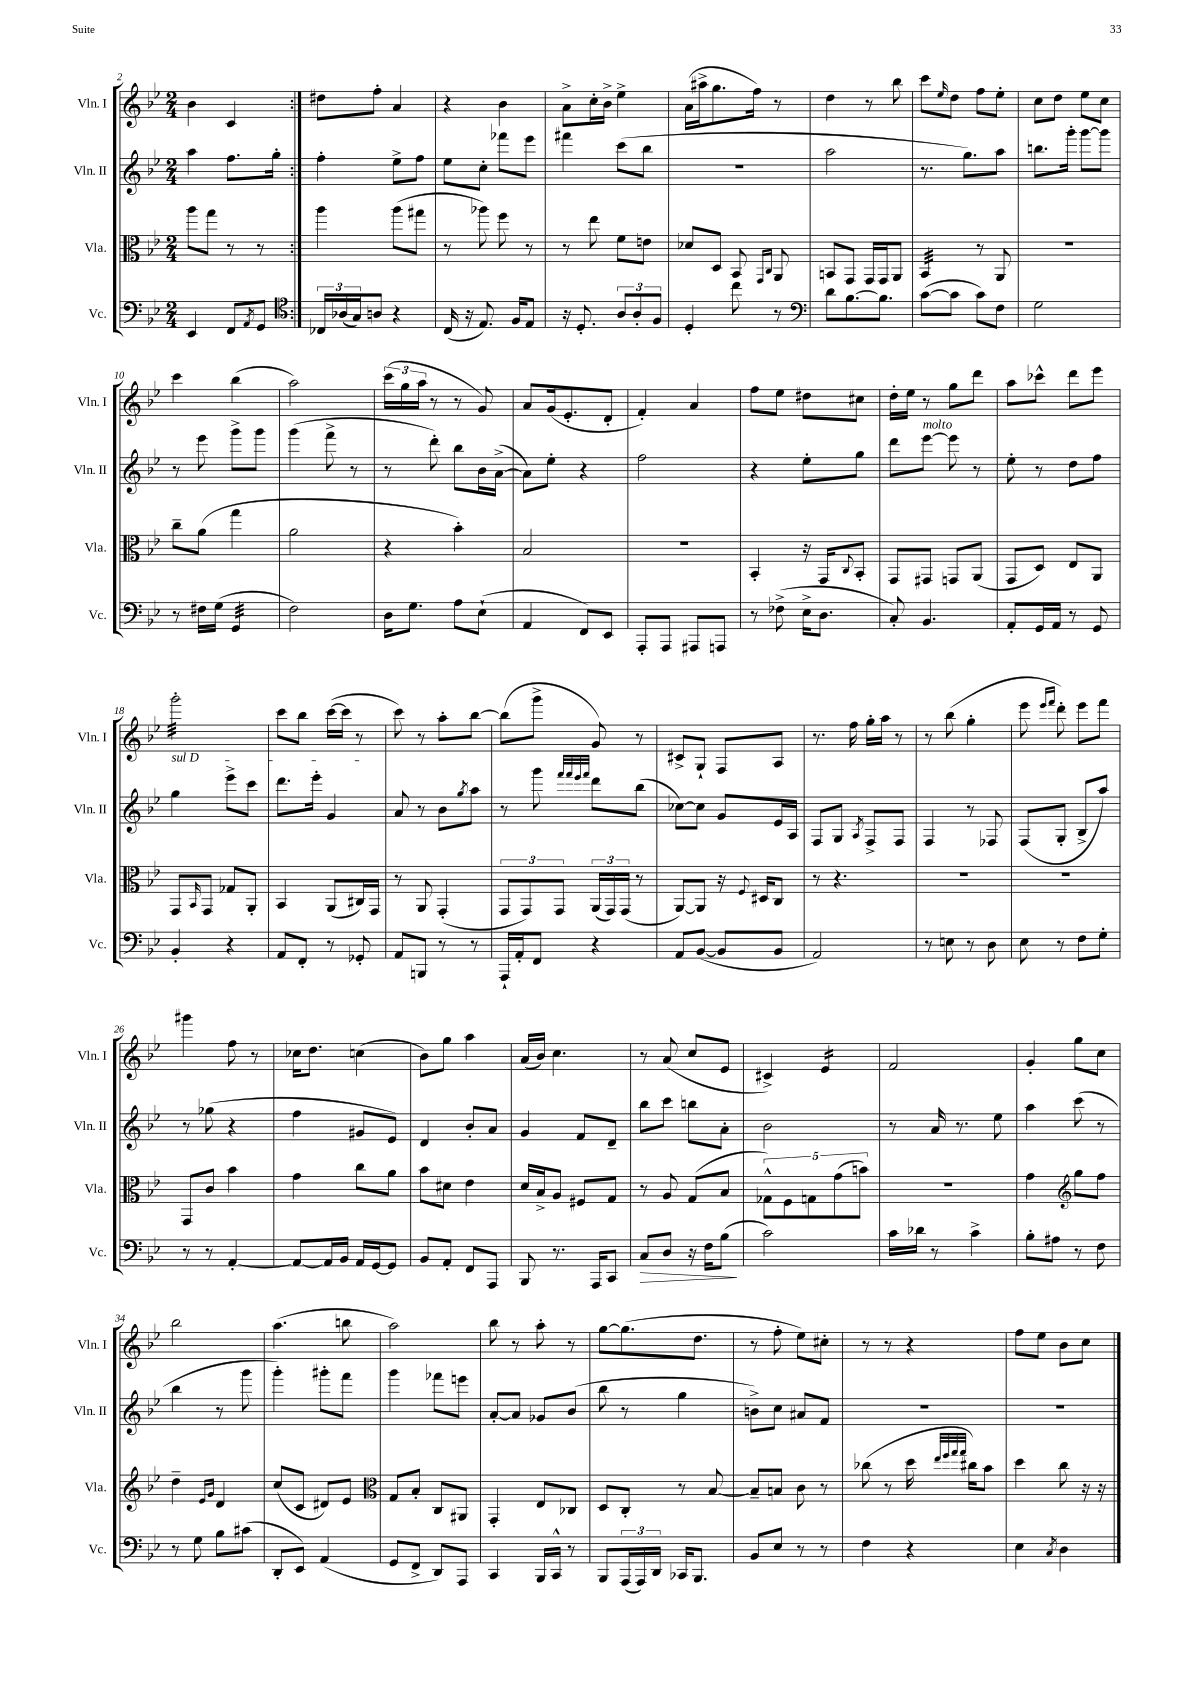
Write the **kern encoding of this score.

**kern	**kern	**kern	**kern
*staff4	*staff3	*staff2	*staff1
*clefF4	*clefC3	*clefG2	*clefG2
*k[b-e-]	*k[b-e-]	*k[b-e-]	*k[b-e-]
*M2/4	*M2/4	*M2/4	*M2/4
4EE-	8aa	4aa	4b-
.	8gg	.	.
8FF	8r	8.ff	4c
8qAA	.	.	.
8GG	8r	.	.
.	.	16gg'	.
=:|!	=:|!	=:|!	=:|!
*clefC4	*	*	*
24C-	4aa	4ff'	8dd#
(24A-	.	.	.
24G)	.	.	.
8A	.	.	8ff'
4r	(8aa	8ee-^	4a
.	8gg#	8ff	.
=	=	=	=
(16C	8r	8ee-	4r
16r	.	.	.
8.E-)	8aa-)	8cc'	.
.	8ff	8fff-	4b-
16F	.	.	.
8E-	8r	8eee-	.
=	=	=	=
16r	8r	4fff#	8a^
8.D'	.	.	.
.	8ee-	.	16cc'
.	.	.	16b-^
12A	8f	(8ccc	4ee-^
12A'	.	.	.
.	8e	8bb-	.
12F	.	.	.
=	=	=	=
4D'	8d-	2r	(16a
.	.	.	16aa#^
.	8D	.	8.gg
8cc	8BB-	.	.
.	.	.	16ff)
.	16qqGG	.	.
.	16qqC	.	.
8r	8AA	.	8r
=	=	=	=
*clefF4	*	*	*
8d	8BB	2aa	4dd
[8.B-	8GG	.	.
.	16GG	.	8r
8.B-]	16GG	.	.
.	8AA	.	8bb-
=	=	=	=
([8c	4BB-	8.r	8ccc
.	.	.	16qqee-
8c]	.	.	8dd
.	.	8.gg)	.
8c)	8r	.	8ff
8F	8AA	8aa	8ee-'
=	=	=	=
2G	2r	8.bb	8cc
.	.	.	8dd
.	.	16ggg'	.
.	.	[8ggg	8ee-
.	.	8ggg]	8cc
=	=	=	=
8r	8cc~	8r	4ccc
16F#	(8a	8eee-	.
(16G	.	.	.
4GG	4gg	8ggg^	(4bb-
.	.	8ggg	.
=	=	=	=
2F)	2a	(4ggg	2aa)
.	.	8fff^	.
.	.	8r	.
=	=	=	=
16D	4r	8r	(24ccc
.	.	.	24gg
8.G	.	.	.
.	.	.	24aa
.	.	8ddd')	8r
8A	4b-')	8bb-	8r
(8E-`	.	16b-	8g)
.	.	([16a^	.
=	=	=	=
4AA	2B-	8a])	8a
.	.	8ee-'	(16g
.	.	.	8.e-'
8FF)	.	4r	.
8EE-	.	.	8d'
=	=	=	=
8AAA'	2r	2ff	4f')
8AAA	.	.	.
8AAA#	.	.	4a
8AAA	.	.	.
=	=	=	=
8r	4BB-'	4r	8ff
(8F-^	.	.	8ee-
16E-^	16r	8ee-'	8dd#
8.D	16GG	.	.
.	8qqC	.	.
.	8BB-'	8gg	8cc#
=	=	=	=
8C')	8GG	8ddd	16dd'
.	.	.	16ee-
4.BB-	8GG#	[8eee-	8r
.	8GG	8eee-]	8gg
.	(8AA	8r	8ddd
=	=	=	=
8AA'	8GG	8ee-'	8aa
16GG	8D)	8r	8ccc-^^
16AA	.	.	.
8r	8E-	8dd	8ddd
8GG	8AA	8ff	8eee-
=	=	=	=
4BB-'	8GG	4gg	2ggg'
.	16qqBB-	.	.
.	8GG	.	.
4r	8G-	8eee-^	.
.	8AA'	8ccc	.
=	=	=	=
8AA	4BB-	8.ddd	8ccc
8FF'	.	.	8bb-
.	.	16eee-'	.
8r	(8AA	4g	([16ccc
.	.	.	16ccc]
8GG-'	16C#)	.	8r
.	16GG	.	.
=	=	=	=
8AA	8r	8a	8ccc)
8BBB	8AA	8r	8r
8r	(4GG'	8b-	8aa'
.	.	8qgg	.
8r	.	8aa	[8bb-
=	=	=	=
16AAA`	12GG	8r	(8bb-]
16AA'	.	.	.
.	12GG)	.	.
8FF	.	8ggg	8ggg^
.	12GG	.	.
.	.	32qqfff	.
.	.	32qqfff	.
.	.	32qqeee-	.
.	.	32qqfff	.
4r	(24AA	8ddd	8g)
.	24GG)	.	.
.	(24GG	.	.
.	8r	(8bb-	8r
=	=	=	=
8AA	[8AA)	[8cc-)	8c#^
([8BB-	8AA]	8cc-]	8G`
8BB-]	16r	8g	8F
.	8qqF	.	.
.	16D#	.	.
8BB-	8C	16e-	8A
.	.	16A	.
=	=	=	=
2AA)	8r	8F	8.r
.	4.r	8G	.
.	.	.	16ff
.	.	8qA	.
.	.	8F^	16gg'
.	.	.	16aa
.	.	8F	8r
=	=	=	=
8r	2r	4F	8r
8E	.	.	(8bb-
8r	.	8r	4gg'
8D	.	8F-	.
=	=	=	=
8E-	2r	(8F	8eee-
.	.	.	16qqeee-
.	.	.	16qqfff
8r	.	8G'	8ddd')
8F	.	8B-^	8eee-
8G'	.	8aa)	8fff
=	=	=	=
8r	8GG	8r	4ggg#
8r	8c	(8gg-	.
[4AA'	4b-	4r	8ff
.	.	.	8r
=	=	=	=
8AA_	4g	4ff	16cc-
.	.	.	8.dd
16AA]	.	.	.
16BB-	.	.	.
16AA	8cc	8g#	(4cc
[16GG	.	.	.
8GG]	8a	8e-)	.
=	=	=	=
8BB-	8b-	4d	8b-)
8AA'	8d#	.	8gg
8FF	4e-	8b-'	4aa
8AAA	.	8a	.
=	=	=	=
8BBB-	16d	4g	(16a
.	16B-^	.	16b-)
8.r	8A	.	4.cc
.	8F#	8f	.
16AAA	.	.	.
8CC	8G	8d~	.
=	=	=	=
8C	8r	8bb-	8r
8D	8A	8ccc	(8a
16r	(8G	8bb	8cc
16F	.	.	.
(8B-	8B-	8a'	8e-
=	=	=	=
2c)	10G-^^)	2b-	4c#^)
.	10F	.	.
.	10G	.	.
.	.	.	4e-
.	(10g	.	.
.	10b)	.	.
=	=	=	=
16c	2r	8r	2f
16d-	.	.	.
8r	.	16a	.
.	.	8.r	.
4c^	.	.	.
.	.	8ee-	.
=	=	=	=
8B-'	4g	4aa	4g'
8A#	.	.	.
*	*clefG2	*	*
8r	8gg	(8ccc	8gg
8F	8ff	8r	8cc
=	=	=	=
8r	4dd~	4bb-	2bb-
8G	.	.	.
.	16qqe-	.	.
.	16qqg	.	.
8B-	4d	8r	.
(8c#	.	8ggg	.
=	=	=	=
8DD'	(8cc	4ggg')	(4.aa
8EE-)	8c	.	.
(4AA	8d#)	8ggg#'	.
.	8e-	8fff	8bb
=	=	=	=
*	*clefC3	*	*
8GG	8G	4ggg	2aa)
8FF^	8B-'	.	.
8DD)	8C	8fff-	.
8AAA	8AA#	8eee	.
=	=	=	=
4CC	4GG'	[8a'	8bb-
.	.	8a]	8r
16BBB-	8E-	8g-	8aa'
16CC^^	.	.	.
8r	8C-	(8b-	8r
=	=	=	=
8BBB-	8D	8bb-	[8gg
(24AAA	8C'	8r	(8.gg]
24AAA)	.	.	.
24DD	.	.	.
16CC-	8r	4gg	.
8.BBB-	.	.	8.dd
.	[8B-	.	.
=	=	=	=
8BB-	8B-~]	8b^)	8r
8E-	8B	8cc	8ff'
8r	8c	8a#	8ee-)
8r	8r	8f	8cc#'
=	=	=	=
4F	(8cc-	2r	8r
.	8r	.	8r
4r	16dd	.	4r
.	32qqee-	.	.
.	32qqff	.	.
.	32qqgg	.	.
.	32qqgg	.	.
.	16cc#)	.	.
.	8b-	.	.
=	=	=	=
4E-	4dd	2r	8ff
.	.	.	8ee-
8qC	.	.	.
4D	8cc	.	8b-
.	16r	.	8cc
.	16r	.	.
==	==	==	==
*-	*-	*-	*-
